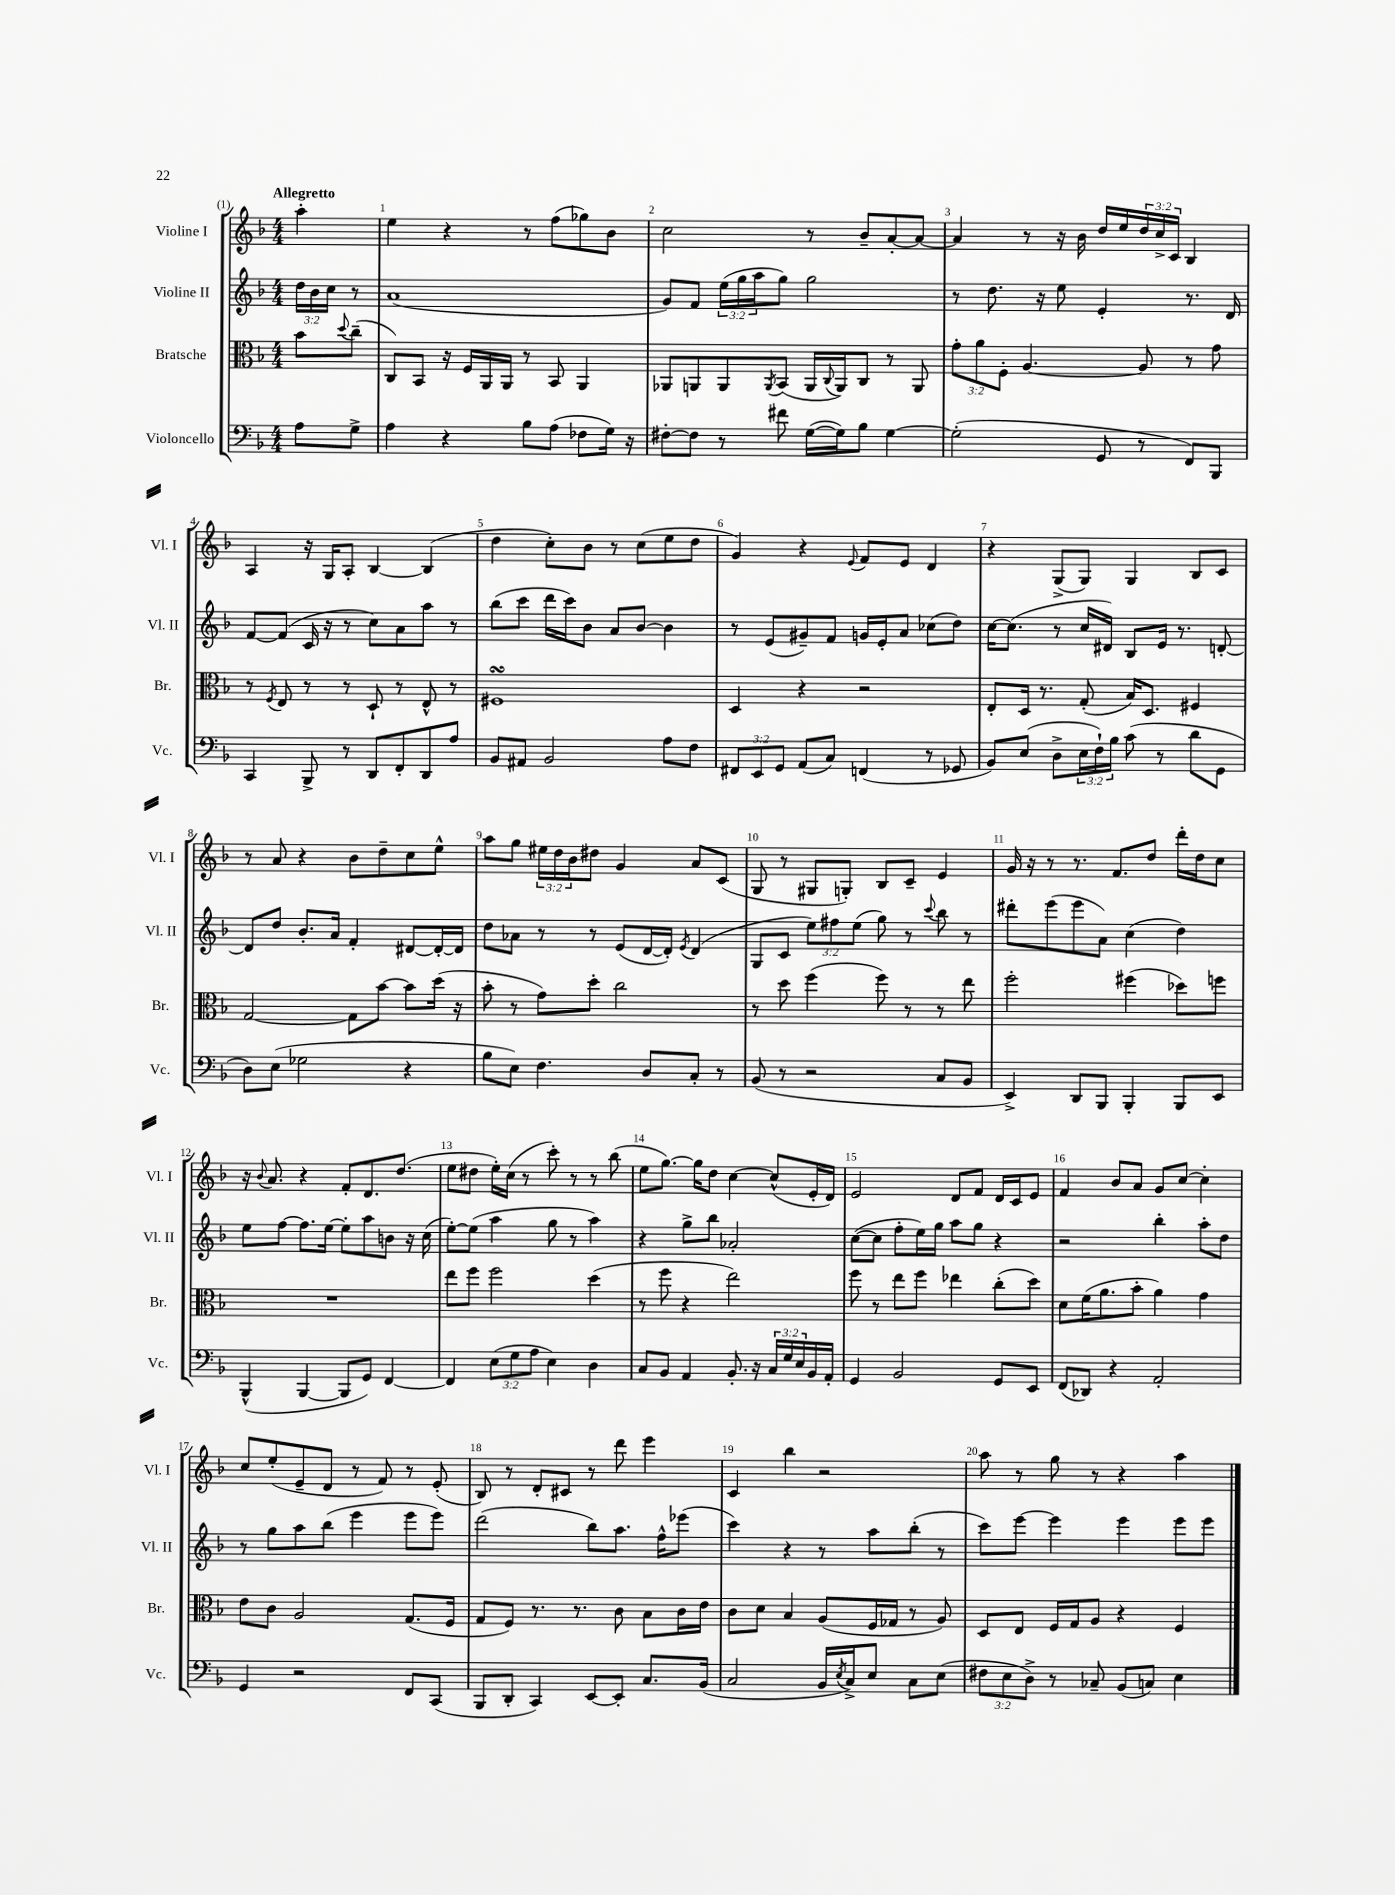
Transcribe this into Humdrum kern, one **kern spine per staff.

**kern	**kern	**kern	**kern
*staff4	*staff3	*staff2	*staff1
*clefF4	*clefC3	*clefG2	*clefG2
*k[b-]	*k[b-]	*k[b-]	*k[b-]
*M4/4	*M4/4	*M4/4	*M4/4
8A\L	8b-\L	24dd\LL	4aa'\
.	.	24b-\	.
.	.	24cc\JJ	.
.	8qqdd/	.	.
8G^\J	(8cc~\J	8r	.
=	=	=	=
4A\	8C/L)	(1a	4ee\
.	8BB-/J	.	.
4r	16r	.	4r
.	16F/LL	.	.
.	16AA/	.	.
.	16AA/JJ	.	.
8B-\L	8r	.	8r
(8A\J	8BB-/	.	(8ff\L
8F-\L	4AA/	.	8gg-\)
16G\Jk)	.	.	8b-\J
16r	.	.	.
=	=	=	=
[8F#'\L	8AA-/L	8g/L)	2cc\
8F#\]J	8AA/	8f/J	.
8r	8AA/	(24ee\LL	.
.	.	24gg\	.
.	.	24aa\J	.
.	8qAA/	.	.
8f#\	(8BB-/J	8gg\J)	.
([16G\LL	16AA/LL	2gg\	8r
.	8qqC/	.	.
16G\]J)	16AA/J)	.	.
8B-\J	8C/J	.	8b-~/L
[4G\	8r	.	[8a'/
.	8AA/	.	8a/_J
=	=	=	=
(2G'\]	12g'\L	8r	4a/]
.	12a\	.	.
.	.	8.dd\	.
.	12F'\J	.	.
.	[4.A/	.	8r
.	.	16r	.
.	.	8ee\	16r
.	.	.	16b-\
8GG/	.	4e'/	16dd/LL
.	.	.	16ee/
8r	8A/]	.	24dd/
.	.	.	24cc^/
.	.	.	24c/JJ
8FF/L)	8r	8.r	4B-/
8BBB-/J	8g\	.	.
.	.	16d/	.
=	=	=	=
4CC/	8r	[8f/L	4A/
.	8qF/	.	.
.	8E/	(8f/]J	.
8BBB-^/	8r	16c/	16r
.	.	16r	16G/LK
8r	8r	8r	8A'/J
8DD/L	8D`/	8cc\L)	[4B-/
8FF'/	8r	8a\	.
8DD/	8E^^/	8aa\J	(4B-/]
8A/J	8r	8r	.
=	=	=	=
8BB-/L	1F#	(8bb-\L	4dd\
8AA#/J	.	8ccc\J	.
2BB-/	.	16ddd\LL	8cc'\L)
.	.	16ccc\J)	.
.	.	8b-\J	8b-\J
.	.	8a/L	8r
.	.	[8b-/J	(8cc\L
8A\L	.	4b-\]	8ee\
8F\J	.	.	8dd\J
=	=	=	=
12FF#/L	4D/	8r	4g/)
12EE/	.	.	.
.	.	(8e/L	.
12GG/J	.	.	.
(8AA/L	4r	8g#~/)	4r
8C/J)	.	8f/J	.
.	.	.	8qqe/
(4FF/	2r	16g/LL	8f/L
.	.	16e'/J	.
.	.	8a/J	8e/J
8r	.	(8cc-\L	4d/
8GG-/	.	8dd\J)	.
=	=	=	=
8BB-/L)	8E'/L	[16cc\LK	4r
.	.	(8.cc\]J	.
(8E/J	16D/Jk	.	.
.	8.r	.	.
8D^\L	.	8r	(8G^/L
24E\L	(8G'/	16cc/LL	8G/J)
24F`\)	.	.	.
.	.	16d#/JJ)	.
24B-\JJ	.	.	.
(8c\	16B-/LK)	8B-/L	4G/
.	8.D/J	.	.
8r	.	16e/Jk	.
.	.	8.r	.
8d\L	4F#/	.	8B-/L
8GG\J	.	[8d'/	8c/J
=	=	=	=
8D\L)	[2G/	8d/]L	8r
(8E\J	.	8dd/J	8a/
2G-\	.	8.b-'/L	4r
.	.	16a/Jk	.
.	8G\]L	4f'/	8b-\L
.	[8b-\J	.	8dd~\
4r	8b-\]L	[8d#/L	8cc\
.	(16dd\Jk	16d#'/_L	8ee^^\J
.	16r	16d#/]JJ	.
=	=	=	=
8B-\L	8b-'\	8dd\L	8aa\L
8E\J)	8r	8a-\J	8gg\J
4.F\	8g\L)	8r	24ee#\LL
.	.	.	24dd\
.	.	.	24b-\J
.	8dd'\J	8r	8dd#\J
.	2cc\	(8e/L	4g/
8D/L	.	[16d/L	.
.	.	16d'/]JJ)	.
.	.	8qe/	.
8C'/J	.	(4d/	8a/L
8r	.	.	(8c/J
=	=	=	=
(8BB-/	8r	8G/L	8G/
8r	8dd\	8c/J	8r
2r	(4ff\	12ee\L)	8G#/L
.	.	12ff#\	.
.	.	.	8G'/J)
.	.	(12ee\J	.
.	8ff\)	8gg\)	8B-/L
.	8r	8r	8c~/J
.	.	8qqccc/	.
8C/L	8r	8bb-\	4e/
8BB-/J	8ee\	8r	.
=	=	=	=
4EE^/)	2ff'\	8ddd#'\L	16g/
.	.	.	16r
.	.	(8eee\	8r
8DD/L	.	8eee\	8.r
8BBB-/J	.	8a\J)	.
.	.	.	8.f/L
4BBB-'/	(4ff#\	(4cc\	.
.	.	.	8dd/J
8BBB-/L	8dd-\L)	4dd\)	16ddd'\LL
.	.	.	16dd\J
8EE/J	8ff\J	.	8cc\J
=	=	=	=
(4BBB-^^/	1r	8ee\L	16r
.	.	.	8qqb-/
.	.	.	8.a/
.	.	[8ff\J	.
[4BBB-/	.	8.ff\]L	4r
.	.	[16ee\Jk	.
8BBB-/]L	.	8ee'\]L	8f'/L
8GG/J)	.	8aa\	8.d/
[4FF/	.	8b\J	.
.	.	.	(8.dd/J
.	.	16r	.
.	.	(16cc\	.
=	=	=	=
4FF/]	8ee\L	[8ee'\L)	8ee\L
.	8ff\J	(8ee\]J	8dd#\J
(12E\L	2ff\	4aa\	16ee'\LL)
.	.	.	(16cc\JJ
12G\	.	.	.
.	.	.	8r
12A\J	.	.	.
4E\)	.	8gg\	8ccc'\)
.	.	8r	8r
4D\	(4dd\	4aa\)	8r
.	.	.	(8bb-\
=	=	=	=
8C/L	8r	4r	8ee\L
8BB-/J	8ff\	.	[8.gg\J)
4AA/	4r	8gg^\L	.
.	.	.	16gg\]LK
.	.	8bb-\J	8dd\J
8.BB-'/	2ee\)	2a-'/	[4cc\
16r	.	.	.
24C/LL	.	.	(8cc^^/]L
24G/	.	.	.
24E/	.	.	.
16BB-/	.	.	16e'/L
16AA'/JJ	.	.	16d/JJ)
=	=	=	=
4GG/	8ff\	([8cc\L	2e/
.	8r	8cc\]J	.
2BB-/	8ee\L	8ff'\L	.
.	8ff\J	16ee\L)	.
.	.	16gg\JJ	.
.	4ee-\	8aa\L	8d/L
.	.	8gg\J	8f/J
8GG/L	(8cc'\L	4r	16d/LL
.	.	.	16c/J
8EE/J	8dd\J)	.	8e/J
=	=	=	=
(8FF/L	8d\L	2r	4f/
8DD-/J)	(16f\K	.	.
.	8.a\	.	.
4r	.	.	8b-/L
.	8b-'\J	.	8a/J
2AA'/	4a\)	4bb-'\	8g/L
.	.	.	[8cc/J
.	4g\	8aa'\L	4cc'\]
.	.	8dd\J	.
=	=	=	=
4GG/	8e\L	8r	8cc/L
.	8c\J	8gg\L	(8ee'/
2r	2A/	8aa\	8e~/
.	.	(8bb-\J	8d/J
.	.	4eee\	8r
.	.	.	8f/)
8FF/L	(8.G/L	8eee\L	8r
(8CC/J	.	8eee\J)	(8e'/
.	16F/Jk	.	.
=	=	=	=
8BBB-/L	8G/L	(2ddd\	8B-/)
8DD'/J	8F/J)	.	8r
4CC/)	8.r	.	8d'/L
.	.	.	8c#/J
.	8.r	.	.
[8EE/L	.	8bb-\L)	8r
8EE'/]J	8c\	8.aa\J	8ddd\
8.C/L	8B-\L	.	4eee\
.	.	16ff^^\LK	.
.	16c\L	(8eee-\J	.
(16BB-/Jk	16e\JJ	.	.
=	=	=	=
2C/	8c\L	4ccc\)	4c/
.	8d\J	.	.
.	4B-/	4r	4bb-\
16BB-/LL	(8A/L	8r	2r
8qE/	.	.	.
16C^/J)	.	.	.
8E/J	16F/L	8aa\L	.
.	16G-/JJ	.	.
8C\L	8r	(8bb-'\J	.
(8E\J	8A/)	8r	.
=	=	=	=
12F#\L	8D/L	8ccc\L)	8aa\
12E\	.	.	.
.	8E/J	[8eee\J	8r
12D^\J)	.	.	.
8r	16F/LL	4eee\]	8gg\
.	16G/J	.	.
8C-~/	8A/J	.	8r
(8BB-/L	4r	4eee\	4r
8C/J)	.	.	.
4E\	4F/	8eee\L	4aa\
.	.	8eee\J	.
==	==	==	==
*-	*-	*-	*-
